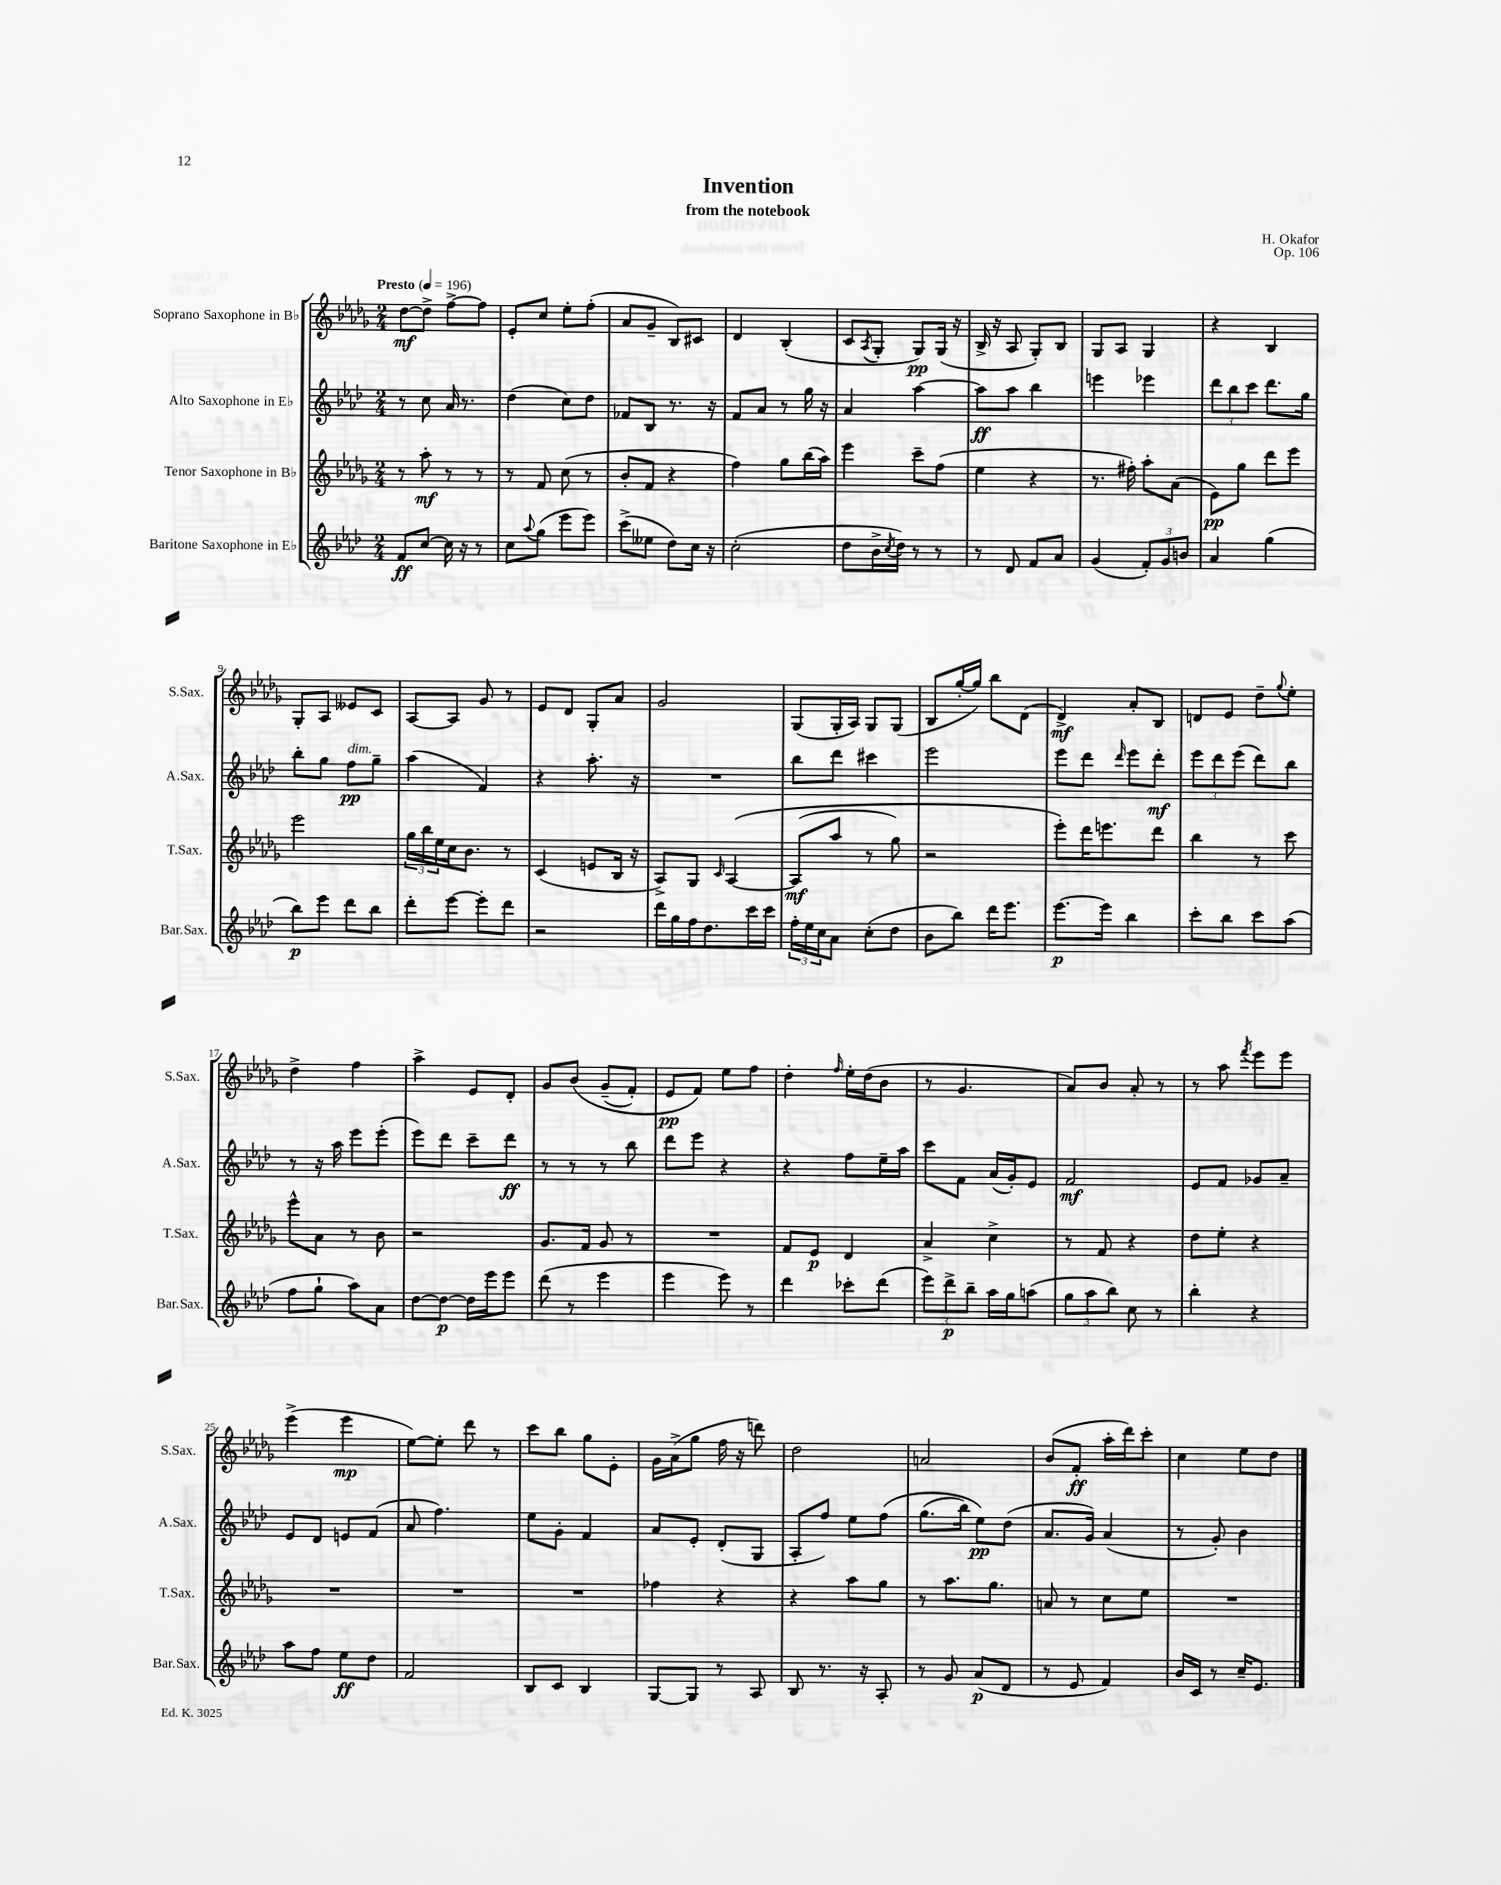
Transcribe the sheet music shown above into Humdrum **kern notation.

**kern	**dynam	**kern	**dynam	**kern	**dynam	**kern	**dynam
*part4	*part4	*part3	*part3	*part2	*part2	*part1	*part1
*staff4	*staff4	*staff3	*staff3	*staff2	*staff2	*staff1	*staff1
*I"Baritone Saxophone in E♭	*	*I"Tenor Saxophone in B♭	*	*I"Alto Saxophone in E♭	*	*I"Soprano Saxophone in B♭	*
*I'Bar.Sax.	*	*I'T.Sax.	*	*I'A.Sax.	*	*I'S.Sax.	*
*clefG2	*	*clefG2	*	*clefG2	*	*clefG2	*
*k[b-e-a-d-]	*	*k[b-e-a-d-g-]	*	*k[b-e-a-d-]	*	*k[b-e-a-d-g-]	*
*M2/4	*	*M2/4	*	*M2/4	*	*M2/4	*
*MM196	*	*MM196	*	*MM196	*	*MM196	*
=1	=1	=1	=1	=1	=1	=1	=1
!	!	!	!	!	!	!LO:TX:a:B:t=Presto	!
8f/L	ff	8r	.	8r	.	[8dd-\L	mf
[8cc/J	.	8aa-'\	mf	8cc\	.	8dd-^\J]	.
16cc\]	.	8r	.	16a-/	.	[8ff^\L	.
16r	.	.	.	8.r	.	.	.
8r	.	8r	.	.	.	8ff\J]	.
=2	=2	=2	=2	=2	=2	=2	=2
8cc\L	.	8r	.	(4dd-\	.	8e-'/L	.
8qqaa-/	.	.	.	.	.	.	.
(8gg\J	.	8f/	.	.	.	8cc/J	.
8eee-\L	.	(8cc\	.	8cc\L)	.	8ee-'\L	.
8eee-\J)	.	8r	.	8dd-\J	.	(8ff'\J	.
=3	=3	=3	=3	=3	=3	=3	=3
(8ccc^\L	.	8b-'/L	.	8f-X/L	.	8a-/L	.
8ee--X\J	.	8f/J	.	8B-/J	.	8g-~/J	.
8dd-\L)	.	4r	.	8.r	.	8B-/L)	.
16cc\Jk	.	.	.	.	.	8c#X/J	.
16r	.	.	.	16r	.	.	.
=4	=4	=4	=4	=4	=4	=4	=4
(2cc'\	.	4ff\)	.	8f/L	.	4d-/	.
.	.	.	.	8a-/J	.	.	.
.	.	8gg-\L	.	8r	.	(4B-'/	.
.	.	(16bb-\L	.	16gg\	.	.	.
.	.	16aa-\JJ)	.	16r	.	.	.
=5	=5	=5	=5	=5	=5	=5	=5
8dd-\L	.	4eee-\	.	4a-/	.	8c/L	.
.	.	.	.	.	.	8qA-/	.
16b-^\L	.	.	.	.	.	8G-'/J	.
8qcc/	.	.	.	.	.	.	.
16dd-\JJ)	.	.	.	.	.	.	.
8r	.	8ccc~\L	.	[4aa-\	.	8G-/L)	pp
8r	.	(8ff\J	.	.	.	(16G-/Jk	.
.	.	.	.	.	.	16r	.
=6	=6	=6	=6	=6	=6	=6	=6
8r	.	4ee-\	.	8aa-\L]	ff	16B-^/	.
.	.	.	.	.	.	16r	.
8d-/	.	.	.	8aa-\J	.	8A-/	.
8f/L	.	4r	.	4bb-\	.	8G-'/L)	.
8a-/J	.	.	.	.	.	8B-/J	.
=7	=7	=7	=7	=7	=7	=7	=7
(4g/	.	8.r	.	4eeen\	.	8G-/L	.
.	.	.	.	.	.	8A-/J	.
.	.	16ff#X'\)	.	.	.	.	.
12f'/L)	.	8aa-'\L	.	4eee-X\	.	4G-/	.
12g/	.	.	.	.	.	.	.
.	.	(8a-\J	.	.	.	.	.
12bn/J	.	.	.	.	.	.	.
=8	=8	=8	=8	=8	=8	=8	=8
4a-/	.	8e-\L)	pp	12ddd-\L	.	4r	.
.	.	.	.	12bb-\	.	.	.
.	.	8gg-\J	.	.	.	.	.
.	.	.	.	12ccc\J	.	.	.
(4gg\	.	8ddd-\L	.	8.ddd-\L	.	4B-/	.
.	.	8eee-\J	.	.	.	.	.
.	.	.	.	16gg\Jk	.	.	.
!!LO:LB:g=z
=9	=9	=9	=9	=9	=9	=9	=9
8bb-\L)	p	2eee-\	.	8bb-'\L	.	8G-'/L	.
8eee-\J	.	.	.	8gg\J	.	8A-/J	.
!	!	!	!	!LO:TX:a:i:t=dim.	!	!	!
8ddd-\L	.	.	.	8ff\L	pp	8e--X/L	.
8bb-\J	.	.	.	8gg~\J	.	8c/J	.
=10	=10	=10	=10	=10	=10	=10	=10
8ddd-'\L	.	24gg-\LL	.	(4aa-\	.	[8A-/L	.
.	.	24bb-\	.	.	.	.	.
.	.	24ee-\	.	.	.	.	.
[8eee-\J	.	16cc\J	.	.	.	8A-/J]	.
.	.	8.b-\J	.	.	.	.	.
8eee-'\L]	.	.	.	4f/)	.	8g-/	.
8ddd-\J	.	8r	.	.	.	8r	.
=11	=11	=11	=11	=11	=11	=11	=11
2r	.	(4c/	.	4r	.	8e-/L	.
.	.	.	.	.	.	8d-/J	.
.	.	8en/L	.	8.aa-'\	.	8G-'/L	.
.	.	16B-/Jk	.	.	.	8a-/J	.
.	.	16r	.	16r	.	.	.
=12	=12	=12	=12	=12	=12	=12	=12
16ddd-\LL	.	8A-^/L)	.	2r	.	2g-/	.
16gg\	.	.	.	.	.	.	.
16ff\J	.	8G-/J	.	.	.	.	.
8.dd-\	.	.	.	.	.	.	.
.	.	16qqc/	.	.	.	.	.
.	.	([4A-/	.	.	.	.	.
16ccc\L	.	.	.	.	.	.	.
16ccc\JJ	.	.	.	.	.	.	.
=13	=13	=13	=13	=13	=13	=13	=13
24ff'\LL	.	(8A-/L]	mf	8bb-\L	.	(8G-/L	.
24ee-\	.	.	.	.	.	.	.
24cc\J	.	.	.	.	.	.	.
8a-\J	.	8aa-/J	.	8ddd-\J	.	16G-'/L	.
.	.	.	.	.	.	16A-/JJ)	.
(8cc'\L	.	8r	.	4ccc#X\	.	8G-/L	.
8dd-\J	.	8gg-\)	.	.	.	(8G-/J	.
=14	=14	=14	=14	=14	=14	=14	=14
8b-\L	.	2r	.	2eee-\	.	8B-/L	.
8bb-\J)	.	.	.	.	.	[16gg-'/L	.
.	.	.	.	.	.	16gg-/JJ])	.
16ddd-\KL	.	.	.	.	.	8bb-\L	.
8.eee-\J	.	.	.	.	.	.	.
.	.	.	.	.	.	(8d-\J	.
=15	=15	=15	=15	=15	=15	=15	=15
[8.eee-\L	p	8eee-'\L)	.	8eee-\L	.	4d-^/)	mf
.	.	16ddd-\K	.	8ddd-\J	.	.	.
16eee-\Jk]	.	8.eeen\	.	.	.	.	.
.	.	.	.	16qqddd-/	.	.	.
4bb-\	.	.	.	8eee-\L	.	8a-'/L	.
.	.	8ddd-\J	.	8ddd-'\J	mf	8B-/J	.
=16	=16	=16	=16	=16	=16	=16	=16
8ccc'\L	.	4bb-\	.	12eee-\L	.	8dn/L	.
.	.	.	.	12ddd-\	.	.	.
8bb-\J	.	.	.	.	.	8e-/J	.
.	.	.	.	(12eee-\J	.	.	.
8ccc\L	.	8r	.	8ddd-\L)	.	8dd-~\L	.
.	.	.	.	.	.	8qqgg-/	.
(8aa-\J	.	8ccc\	.	8bb-\J	.	8ee-'\J	.
!!LO:LB:g=z
=17	=17	=17	=17	=17	=17	=17	=17
8ff\L	.	8eee-^^\L	.	8r	.	4dd-^\	.
8gg`\J	.	8a-\J	.	16r	.	.	.
.	.	.	.	16aa-\	.	.	.
8aa-\L)	.	8r	.	8eee-\L	.	4ff\	.
8a-\J	.	8b-\	.	(8eee-'\J	.	.	.
=18	=18	=18	=18	=18	=18	=18	=18
[8dd-\L	.	2r	.	8eee-\L)	.	4aa-^\	.
8dd-\J_	p	.	.	8ddd-\J	.	.	.
16dd-\LL]	.	.	.	8ccc~\L	.	8e-/L	.
16eee-\J	.	.	.	.	.	.	.
8eee-\J	.	.	.	8ddd-\J	ff	8d-'/J	.
=19	=19	=19	=19	=19	=19	=19	=19
(8ddd-\	.	8.g-/L	.	8r	.	8g-/L	.
8r	.	.	.	8r	.	(8b-/J	.
.	.	16f/Jk	.	.	.	.	.
4eee-\	.	8g-/	.	8r	.	(8g-~/L	.
.	.	8r	.	8bb-\	.	8f'/J)	.
=20	=20	=20	=20	=20	=20	=20	=20
4eee-\	.	2r	.	8ddd-\L	.	8e-/L	pp
.	.	.	.	8eee-\J	.	8f/J)	.
8eee-\)	.	.	.	4r	.	8ee-\L	.
8r	.	.	.	.	.	8ff\J	.
=21	=21	=21	=21	=21	=21	=21	=21
4ddd-\	.	8f/L	.	4r	.	4dd-'\	.
.	.	8e-/J	p	.	.	.	.
.	.	.	.	.	.	16qqff/	.
8ccc-X'\L	.	4d-/	.	8ff\L	.	16ee-'\LL	.
.	.	.	.	.	.	(16dd-\J	.
(8ddd-\J	.	.	.	16ee-~\L	.	8b-\J	.
.	.	.	.	16aa-\JJ	.	.	.
=22	=22	=22	=22	=22	=22	=22	=22
12eee-\L)	.	4a-^/	.	8ccc\L	.	8r	.
12ddd-^\	p	.	.	.	.	.	.
.	.	.	.	8f\J	.	4.g-/	.
12bb-~\J	.	.	.	.	.	.	.
16aa-\LL	.	4cc^\	.	(16a-/LL	.	.	.
16gg\J	.	.	.	16g'/J)	.	.	.
(8aan\J	.	.	.	8e-/J	.	.	.
=23	=23	=23	=23	=23	=23	=23	=23
12gg\L	.	8r	.	2f/	mf	8a-/L)	.
12aa-\	.	.	.	.	.	.	.
.	.	8f/	.	.	.	8b-/J	.
12bb-\J)	.	.	.	.	.	.	.
8cc\	.	4r	.	.	.	8a-'/	.
8r	.	.	.	.	.	8r	.
=24	=24	=24	=24	=24	=24	=24	=24
4bb-'\	.	8dd-\L	.	8e-/L	.	8r	.
.	.	8ee-'\J	.	8f/J	.	8aa-\	.
.	.	.	.	.	.	8qfff/	.
4r	.	4r	.	8g-X/L	.	8eee-\L	.
.	.	.	.	8a-~/J	.	8eee-\J	.
!!LO:LB:g=z
=25	=25	=25	=25	=25	=25	=25	=25
8aa-\L	.	2r	.	8e-/L	.	(4eee-^\	.
8ff\J	.	.	.	8d-/J	.	.	.
8ee-\L	ff	.	.	8en/L	.	4eee-\	mp
8dd-\J	.	.	.	(8f/J	.	.	.
=26	=26	=26	=26	=26	=26	=26	=26
2f/	.	2r	.	8a-/	.	[8ee-\L)	.
.	.	.	.	4.ff\)	.	8ee-'\J]	.
.	.	.	.	.	.	8ddd-\	.
.	.	.	.	.	.	8r	.
=27	=27	=27	=27	=27	=27	=27	=27
8B-/L	.	2r	.	8ee-\L	.	8ccc\L	.
8c/J	.	.	.	8g'\J	.	8bb-\J	.
4B-/	.	.	.	4f/	.	8gg-\L	.
.	.	.	.	.	.	8e-'\J	.
=28	=28	=28	=28	=28	=28	=28	=28
[8G/L	.	4ff-X\	.	8a-/L	.	16g-\LL	.
.	.	.	.	.	.	(16a-^\J	.
8G/J]	.	.	.	8e-'/J	.	8gg-\J	.
8r	.	4r	.	(8d-'/L	.	16ff\	.
.	.	.	.	.	.	16r	.
8A-/	.	.	.	8G/J	.	8dddn\)	.
=29	=29	=29	=29	=29	=29	=29	=29
8B-/	.	4r	.	8A-'/L	.	2dd-\	.
8.r	.	.	.	8ff/J)	.	.	.
.	.	8aa-\L	.	8ee-\L	.	.	.
16r	.	.	.	.	.	.	.
8A-'/	.	8gg-\J	.	(8ff\J	.	.	.
=30	=30	=30	=30	=30	=30	=30	=30
8r	.	8r	.	(8.gg\L	.	2an/	.
8g/	.	8.aa-\L	.	.	.	.	.
.	.	.	.	16bb-\Jk)	.	.	.
(8a-/L	p	.	.	8ee-\L)	pp	.	.
.	.	8.gg-\J	.	.	.	.	.
8d-/J	.	.	.	(8dd-\J	.	.	.
=31	=31	=31	=31	=31	=31	=31	=31
8r	.	8an/	.	8.a-/L	.	(8b-/L	.
8e-/	.	8r	.	.	.	8f'/J	ff
.	.	.	.	16g/Jk)	.	.	.
4f/)	.	8cc\L	.	(4a-/	.	16aa-'\LL	.
.	.	.	.	.	.	16ddd-\J)	.
.	.	8ee-\J	.	.	.	8ccc'\J	.
=32	=32	=32	=32	=32	=32	=32	=32
16b-/LL	.	2r	.	8r	.	4cc\	.
16c/JJ	.	.	.	.	.	.	.
8r	.	.	.	8g'/)	.	.	.
16cc~/KL	.	.	.	4b-\	.	8ee-\L	.
8.e-/J	.	.	.	.	.	.	.
.	.	.	.	.	.	8dd-\J	.
==	==	==	==	==	==	==	==
*-	*-	*-	*-	*-	*-	*-	*-
